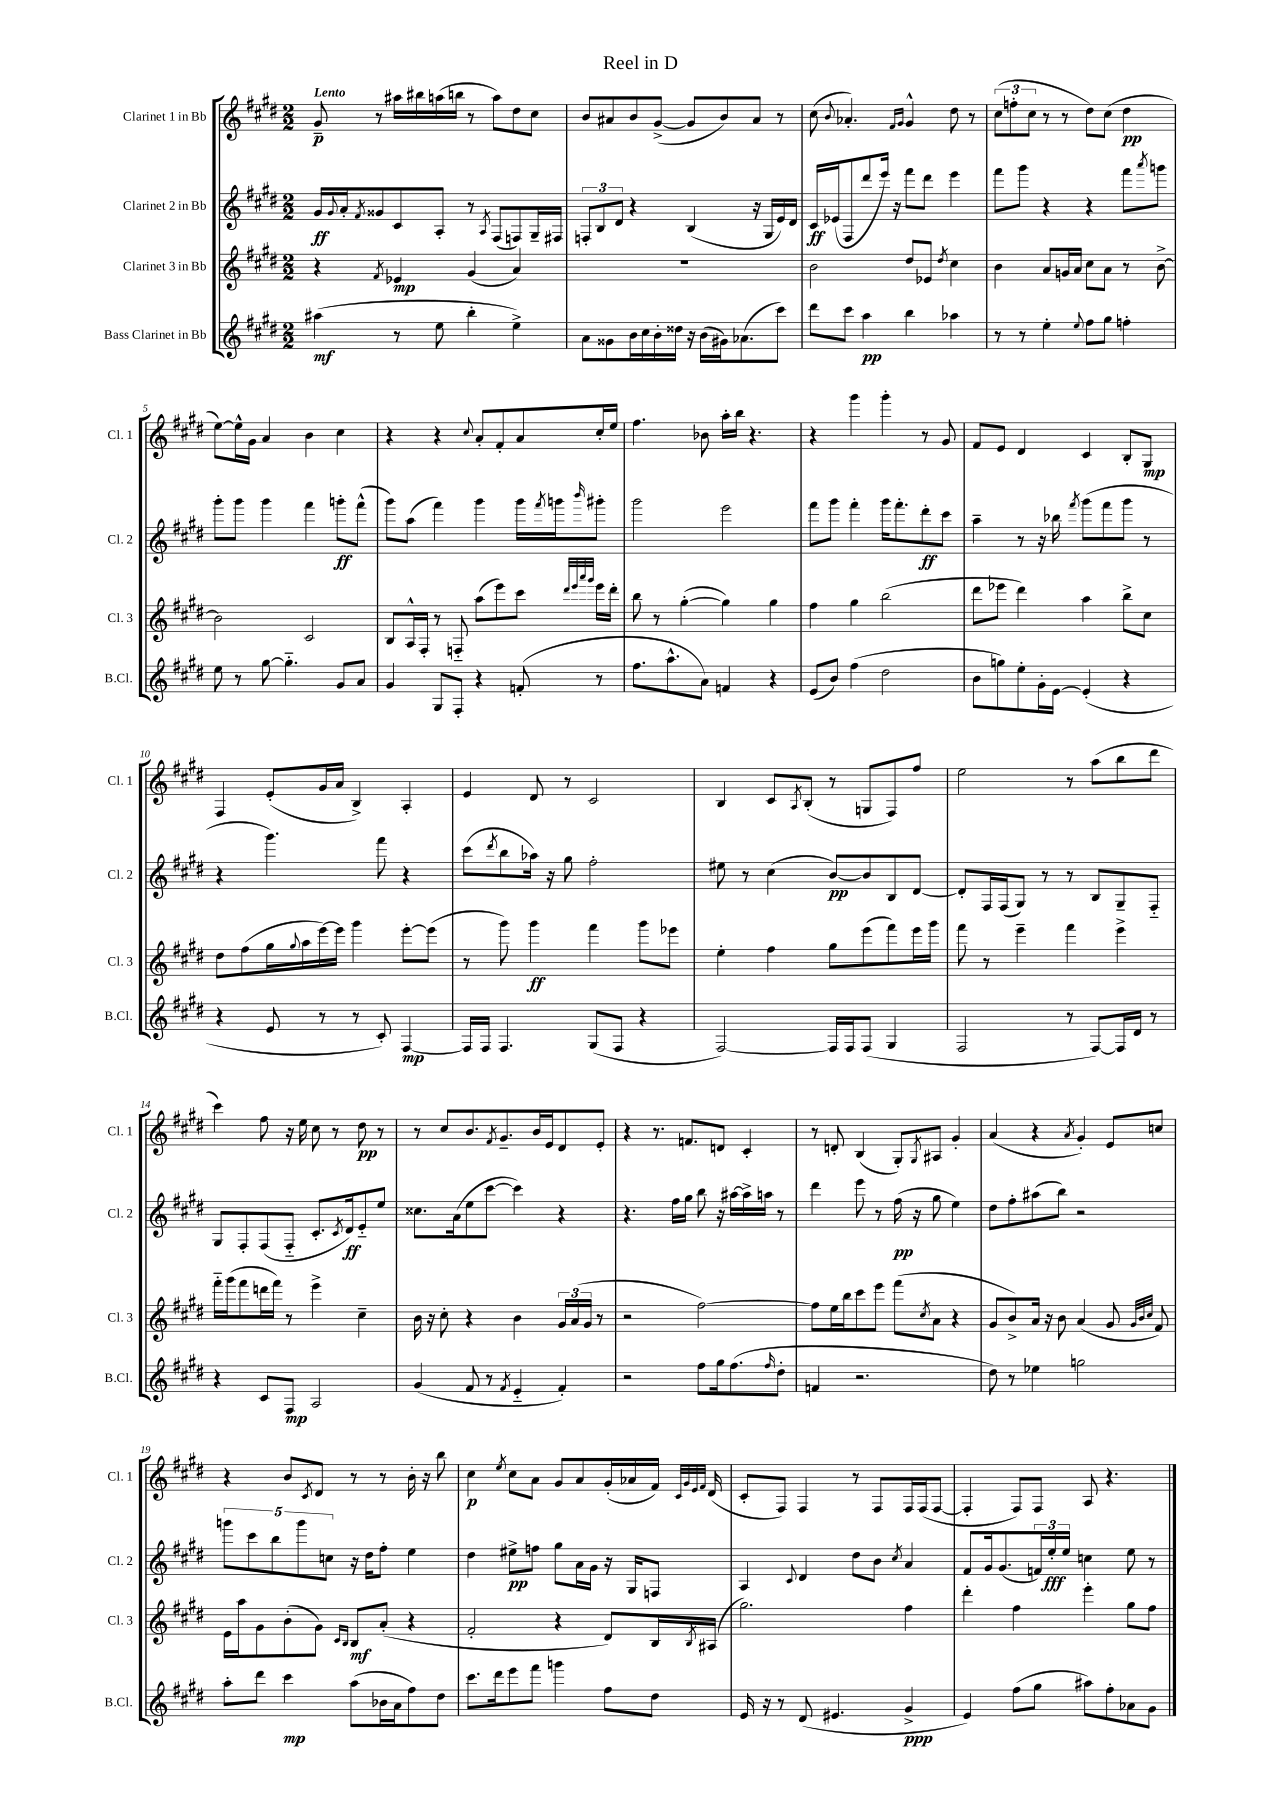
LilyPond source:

\header { title = "Reel in D" }
<<
\new StaffGroup <<
\new Staff = "s0" \with { instrumentName = "Clarinet 1 in Bb" shortInstrumentName = "Cl. 1" } {
    \clef treble \key e \major \numericTimeSignature \time 2/2 \tempo "Lento"
    gis'8--\p r8 ais''16 bis''16 a''16( b''16 r8 a''8) dis''8 cis''8 |
    b'8 ais'8 b'8 gis'8~->( gis'8 b'8) ais'8 r8 |
    cis''8( \appoggiatura { b'8 } aes'4.-.) \grace { fis'16 gis'16 } gis'4-^ dis''8 r8 |
    \tuplet 3/2 { cis''8( f''8-. cis''8 } r8 r8 dis''8) cis''8( dis''4\pp |
    e''8~) e''16-^ gis'16 a'4 b'4 cis''4 |
    r4 r4 \appoggiatura { cis''8 } a'8-. fis'8-. a'8 cis''16-. e''16 |
    fis''4. bes'8 a''16-. b''16 r4. |
    r4 gis'''4 gis'''4-. r8 gis'8 |
    fis'8 e'8 dis'4 cis'4 b8-. gis8\mp |
    fis4 e'8-.( gis'16 a'16 b4->) a4-. |
    e'4 dis'8 r8 cis'2 |
    b4 cis'8 \acciaccatura { a8 } b8-.( r8 g8 fis8) fis''8 |
    e''2 r8 a''8( b''8 dis'''8 |
    cis'''4) fis''8 r16 e''16 cis''8 r8 dis''8\pp r8 |
    r8 cis''8 b'8. \acciaccatura { fis'8 } gis'8.-- b'16 e'16 dis'8 e'8-. |
    r4 r8. f'8. d'8 cis'4-. |
    r8 d'8-. b4( gis8-.) \acciaccatura { gis8 } ais8 gis'4-. |
    a'4( r4 \acciaccatura { a'8 } gis'4-.) e'8 c''8 |
    r4 b'8 \acciaccatura { cis'8 } dis'8 r8 r8 b'16-. r16 b''8 |
    cis''4\p \acciaccatura { e''8 } cis''8 a'8 gis'8 a'8 gis'16-.( aes'16 fis'16) \grace { cis'32 gis'32 e'32 fis'32 } dis'16( |
    cis'8-. fis8) fis4 r8 fis8 fis16 fis16( fis8~ |
    fis4-. fis8) fis8 a8 r4. \bar "|." |
}
\new Staff = "s1" \with { instrumentName = "Clarinet 2 in Bb" shortInstrumentName = "Cl. 2" } {
    \clef treble \key e \major \numericTimeSignature \time 2/2
    gis'16\ff \appoggiatura { gis'8 } a'16-. \acciaccatura { fis'8 } gisis'8 cis'8 a8-. r8 \acciaccatura { a8 } fis8( f8) gis16-- fis16 |
    \tuplet 3/2 { f8-. b8 dis'8 } r4 b4( r16 gis16 e'16) dis'16 |
    cis'16\ff ees'16( fis8 dis'''8 e'''16) r16 fis'''8 dis'''8 e'''4 |
    fis'''8 gis'''8 r4 r4 fis'''8 \acciaccatura { a'''8 } g'''8 |
    gis'''8-. gis'''8 gis'''4 fis'''4 g'''8-.\ff fis'''8-^( |
    gis'''8) a''8( fis'''4) gis'''4 gis'''16 \acciaccatura { fis'''8 } g'''16 \grace { b'''16 } gis'''8-. |
    gis'''2 e'''2 |
    fis'''8 gis'''8 fis'''4-. gis'''16 fis'''8.-. dis'''8-.\ff cis'''8 |
    a''4-- r8 r16 bes''16 \acciaccatura { fis'''8 } gis'''8( fis'''8 gis'''8 r8 |
    r4 gis'''4.) fis'''8 r4 |
    cis'''8( \acciaccatura { dis'''8 } b''8 aes''16) r16 gis''8 fis''2-. |
    eis''8 r8 cis''4( b'8~\pp) b'8 b8 dis'8~ |
    dis'8-. fis16 fis16( gis8) r8 r8 b8 gis8-- fis8-_ |
    gis8 fis8-. fis8( fis8-_ cis'8.-. \acciaccatura { cis'8 } dis'16\ff) e'8-_ e''8 |
    cisis''8. a'16( e''8 cis'''8~ cis'''4) r4 |
    r4. fis''16 gis''16 b''8 r16 ais''16~ ais''16-> a''16 r8 |
    dis'''4 e'''8 r8 fis''16\pp( r16 gis''8 e''4) |
    dis''8 fis''8-. ais''8( b''8) r2 |
    \tuplet 5/4 { g'''8 cis'''8 b''8 g'''8 c''8 } r16 dis''16 fis''8-. e''4 |
    dis''4 eis''8->\pp f''8 gis''8 a'16 gis'16 r16 gis16 f8 |
    a4 \appoggiatura { cis'8 } dis'4 dis''8 b'8 \acciaccatura { cis''8 } a'4 |
    fis'8 gis'16 gis'8.( \tuplet 3/2 { f'16) e''16-.\fff e''16 } c''4 e''8 r8 \bar "|." |
}
\new Staff = "s2" \with { instrumentName = "Clarinet 3 in Bb" shortInstrumentName = "Cl. 3" } {
    \clef treble \key e \major \numericTimeSignature \time 2/2
    r4 \acciaccatura { fis'8 } ees'4\mp gis'4( a'4) |
    R1 |
    b'2 dis''8 ees'8 \acciaccatura { dis''8 } cis''4 |
    b'4 a'8 g'16 a'16 cis''8 a'8 r8 b'8~-> |
    b'2 cis'2 |
    b8 a16-^ fis16-. r8 f8-_ a''8( e'''8) cis'''8 \grace { dis'''32 e'''32 a'''32 gis'''32 } e'''16 dis'''16-. |
    b''8 r8 gis''4~-.( gis''4) gis''4 |
    fis''4 gis''4 b''2( |
    dis'''8 ees'''8 dis'''4) a''4 b''8-> cis''8 |
    dis''8 fis''8( gis''16 \appoggiatura { gis''8 } a''16 e'''16~) e'''16 gis'''4 e'''8~-. e'''8( |
    r8 gis'''8) gis'''4\ff fis'''4 gis'''8 ees'''8 |
    e''4-. fis''4 gis''8 e'''8( fis'''8) e'''16 gis'''16 |
    fis'''8 r8 e'''4-- fis'''4 e'''4-> |
    fis'''16-_ gis'''16( fis'''8 d'''16 fis'''16) r8 e'''4-> cis''4-- |
    b'16 r16 cis''8-. r4 b'4 \tuplet 3/2 { gis'16 a'16( gis'16 } r8 |
    r2 fis''2~) |
    fis''8 e''16 b''16 cis'''8 e'''8 fis'''8( \acciaccatura { cis''8 } a'8 r4 |
    gis'8 b'8->) a'16 r16 b'8 a'4( gis'8 \grace { gis'32 b'32 cis''32 } fis'8) |
    e'16 a''16 gis'8 b'8-.( gis'8) \grace { cis'16 b16 } b8\mf a'8-.( r4 |
    fis'2-. r4 dis'8) b16 \acciaccatura { b8 } ais16( |
    gis''2.) fis''4 |
    dis'''4-. fis''4 e'''4-. gis''8 fis''8 \bar "|." |
}
\new Staff = "s3" \with { instrumentName = "Bass Clarinet in Bb" shortInstrumentName = "B.Cl." } {
    \clef treble \key e \major \numericTimeSignature \time 2/2
    ais''4\mf( r8 e''8 b''4-. e''4->) |
    a'8 gisis'8 b'16 cis''16 b'16-. disis''16 r16 b'16( gis'16) aes'8.( cis'''8) |
    dis'''8 cis'''8 a''4\pp b''4 aes''4 |
    r8 r8 e''4-. \appoggiatura { e''8 } fis''8 gis''8 f''4-. |
    e''8 r8 gis''8~ gis''4.-_ gis'8 a'8 |
    gis'4 gis8 fis8-. r4 f'8-.( r8 |
    fis''8. a''8.-^ a'8) f'4 r4 |
    e'8( b'8) fis''4( dis''2 |
    b'8 g''8) e''8-. gis'16-. e'16~ e'4-.( r4 |
    r4 e'8 r8 r8 cis'8-.) fis4~\mp |
    fis16 fis16 fis4. gis8( fis8 r4 |
    fis2~) fis16 fis16 fis8( gis4 |
    fis2 r8 fis8~) fis16 dis'16 r8 |
    r4 cis'8 fis8\mp a2 |
    gis'4( fis'8 r8 \acciaccatura { fis'8 } e'4-_ fis'4-.) |
    r2 fis''8 gis''16 fis''8.( \grace { fis''16 } dis''8-. |
    f'4 r2. |
    dis''8) r8 ees''4 g''2 |
    a''8-. dis'''8 cis'''4\mp a''8( bes'16 a'16 fis''8) dis''8 |
    cis'''8. dis'''16 e'''8 fis'''8 g'''4 fis''8 dis''8 |
    e'16 r16 r8 dis'8( eis'4. gis'4->\ppp |
    e'4) fis''8( gis''8 ais''8) fis''8-. aes'8 gis'8 \bar "|." |
}
>>
>>
